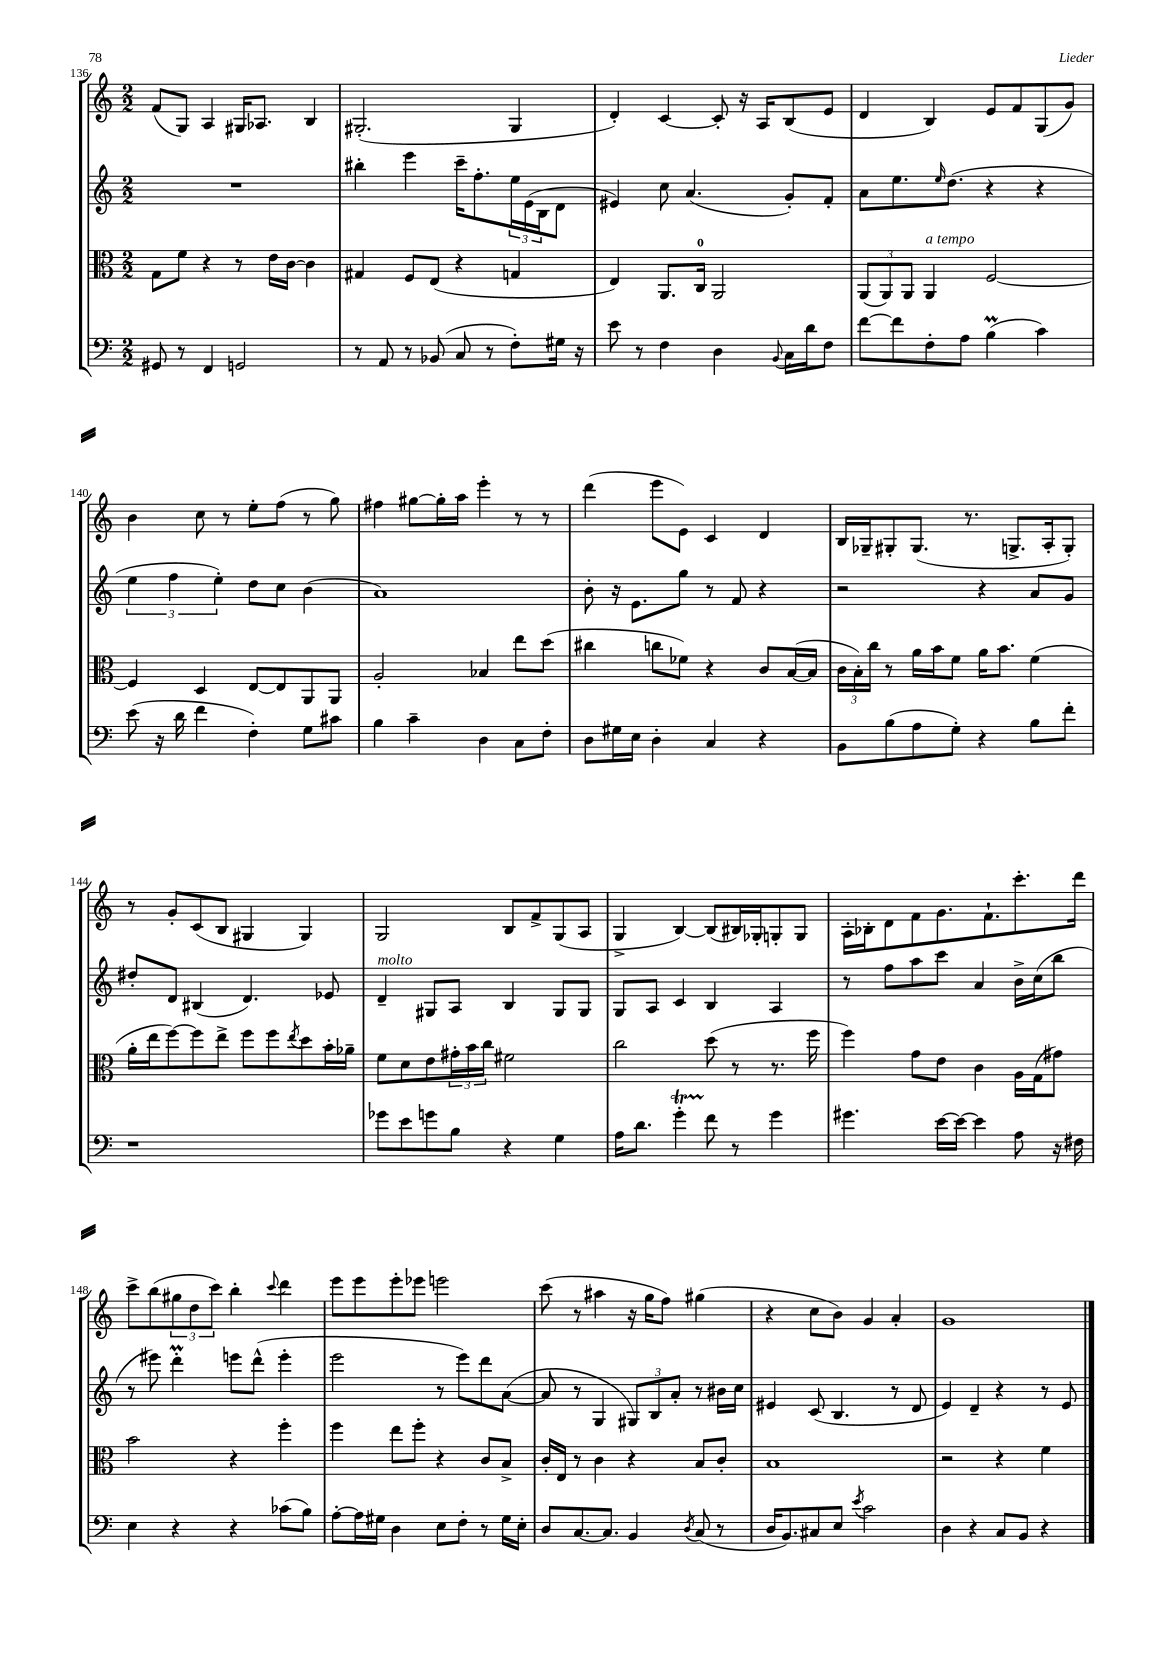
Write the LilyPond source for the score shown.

<<
\new StaffGroup <<
\new Staff = "s0" {
    \clef treble \key c \major \numericTimeSignature \time 2/2
    f'8( g8) a4 gis16 aes8. b4 |
    gis2.-.( gis4 |
    d'4-.) c'4~ c'8-. r16 a16 b8( e'8 |
    d'4 b4) e'8 f'8 g8( g'8) |
    b'4 c''8 r8 e''8-. f''8( r8 g''8) |
    fis''4 gis''8~ gis''16-. a''16 e'''4-. r8 r8 |
    d'''4( e'''8 e'8) c'4 d'4 |
    b16 ges16-- gis8-. gis8.( r8. g8.-> a16-. g8-.) |
    r8 g'8-. c'8( b8 gis4 gis4) |
    g2 b8 f'8-> g8( a8 |
    g4-> b4~) b8( bis16) ges16-. g8-. g8 |
    a16-. bes16-. d'8 f'8 g'8. f'8.-! c'''8.-. d'''16 |
    c'''8-> b''8( \tuplet 3/2 { gis''8 d''8 c'''8) } b''4-. \appoggiatura { c'''8 } d'''4 |
    e'''8 e'''8 e'''8-. ees'''8 e'''2 |
    c'''8( r8 ais''4 r16 g''16 f''8) gis''4( |
    r4 c''8 b'8) g'4 a'4-. |
    g'1 \bar "|." |
}
\new Staff = "s1" {
    \clef treble \key c \major \numericTimeSignature \time 2/2
    R1 |
    bis''4-. e'''4 c'''16-- f''8.-. \tuplet 3/2 { e''16 e'16( b16 } d'8 |
    eis'4) c''8 a'4.( g'8-.) f'8-. |
    a'8 e''8. \grace { e''16 } d''8.( r4 r4 |
    \tuplet 3/2 { e''4 f''4 e''4-.) } d''8 c''8 b'4( |
    a'1) |
    b'8-. r16 e'8. g''8 r8 f'8 r4 |
    r2 r4 a'8 g'8 |
    dis''8-. d'8 bis4( d'4.) ees'8 |
    d'4--^\markup { \italic "molto" } gis8 a8 b4 gis8 gis8 |
    g8 a8 c'4 b4 a4 |
    r8 f''8 a''8 c'''8 a'4 b'16-> c''16( b''8 |
    r8 eis'''8) d'''4-.\prall e'''8 d'''8-^( e'''4-. |
    e'''2 r8 e'''8) d'''8 a'8~( |
    a'8 r8 g4 \tuplet 3/2 { gis8) b8 a'8-. } r8 bis'16 c''16 |
    eis'4 c'8( b4. r8 d'8 |
    e'4) d'4-- r4 r8 e'8 \bar "|." |
}
\new Staff = "s2" {
    \clef alto \key c \major \numericTimeSignature \time 2/2
    g8 f'8 r4 r8 e'16 c'16~ c'4 |
    gis4 f8 e8( r4 g4 |
    e4) a,8. c16-0 a,2 |
    \tuplet 3/2 { a,8( a,8) a,8 } a,4^\markup { \italic "a tempo" } f2~ |
    f4 d4 e8~ e8 a,8 a,8 |
    a2-. bes4 e''8 d''8( |
    cis''4 c''8 fes'8) r4 c'8 b16~( b16 |
    \tuplet 3/2 { c'16 b16-.) c''16 } r8 a'16 b'16 f'8 a'16 b'8. f'4( |
    a'16-. e''16 f''8~) f''8 e''8-> f''8 f''8 \acciaccatura { e''8 } d''8 b'16-. aes'16-- |
    f'8 d'8 e'8 \tuplet 3/2 { gis'16-. b'16 c''16 } fis'2 |
    c''2 d''8( r8 r8. f''16 |
    f''4) g'8 e'8 c'4 a16 g16( gis'8) |
    b'2 r4 f''4-. |
    f''4 e''8 f''8-. r4 c'8 b8-> |
    c'16-. e16 r8 c'4 r4 b8 c'8-. |
    b1 |
    r2 r4 f'4 \bar "|." |
}
\new Staff = "s3" {
    \clef bass \key c \major \numericTimeSignature \time 2/2
    gis,8 r8 f,4 g,2 |
    r8 a,8 r8 bes,8( c8 r8 f8-.) gis16 r16 |
    e'8 r8 f4 d4 \appoggiatura { b,8 } c16 d'16 f8 |
    f'8~ f'8 f8-. a8 b4\prall( c'4) |
    e'8( r16 d'16 f'4 f4-.) g8 cis'8 |
    b4 c'4-- d4 c8 f8-. |
    d8 gis16 e16 d4-. c4 r4 |
    b,8 b8( a8 g8-.) r4 b8 f'8-. |
    r1 |
    ges'8 e'8 g'8 b8 r4 g4 |
    a16 d'8. g'4-.\startTrillSpan f'8\stopTrillSpan r8 g'4 |
    gis'4. e'16~ e'16~ e'4 a8 r16 fis16 |
    e4 r4 r4 ces'8( b8) |
    a8~-. a16 gis16 d4 e8 f8-. r8 gis16 e16-. |
    d8 c8.~ c8. b,4 \acciaccatura { d8 } c8( r8 |
    d16 b,8.) cis8 e8 \acciaccatura { e'8 } c'2 |
    d4 r4 c8 b,8 r4 \bar "|." |
}
>>
>>
\layout { \context { \Score currentBarNumber = #136 } }
